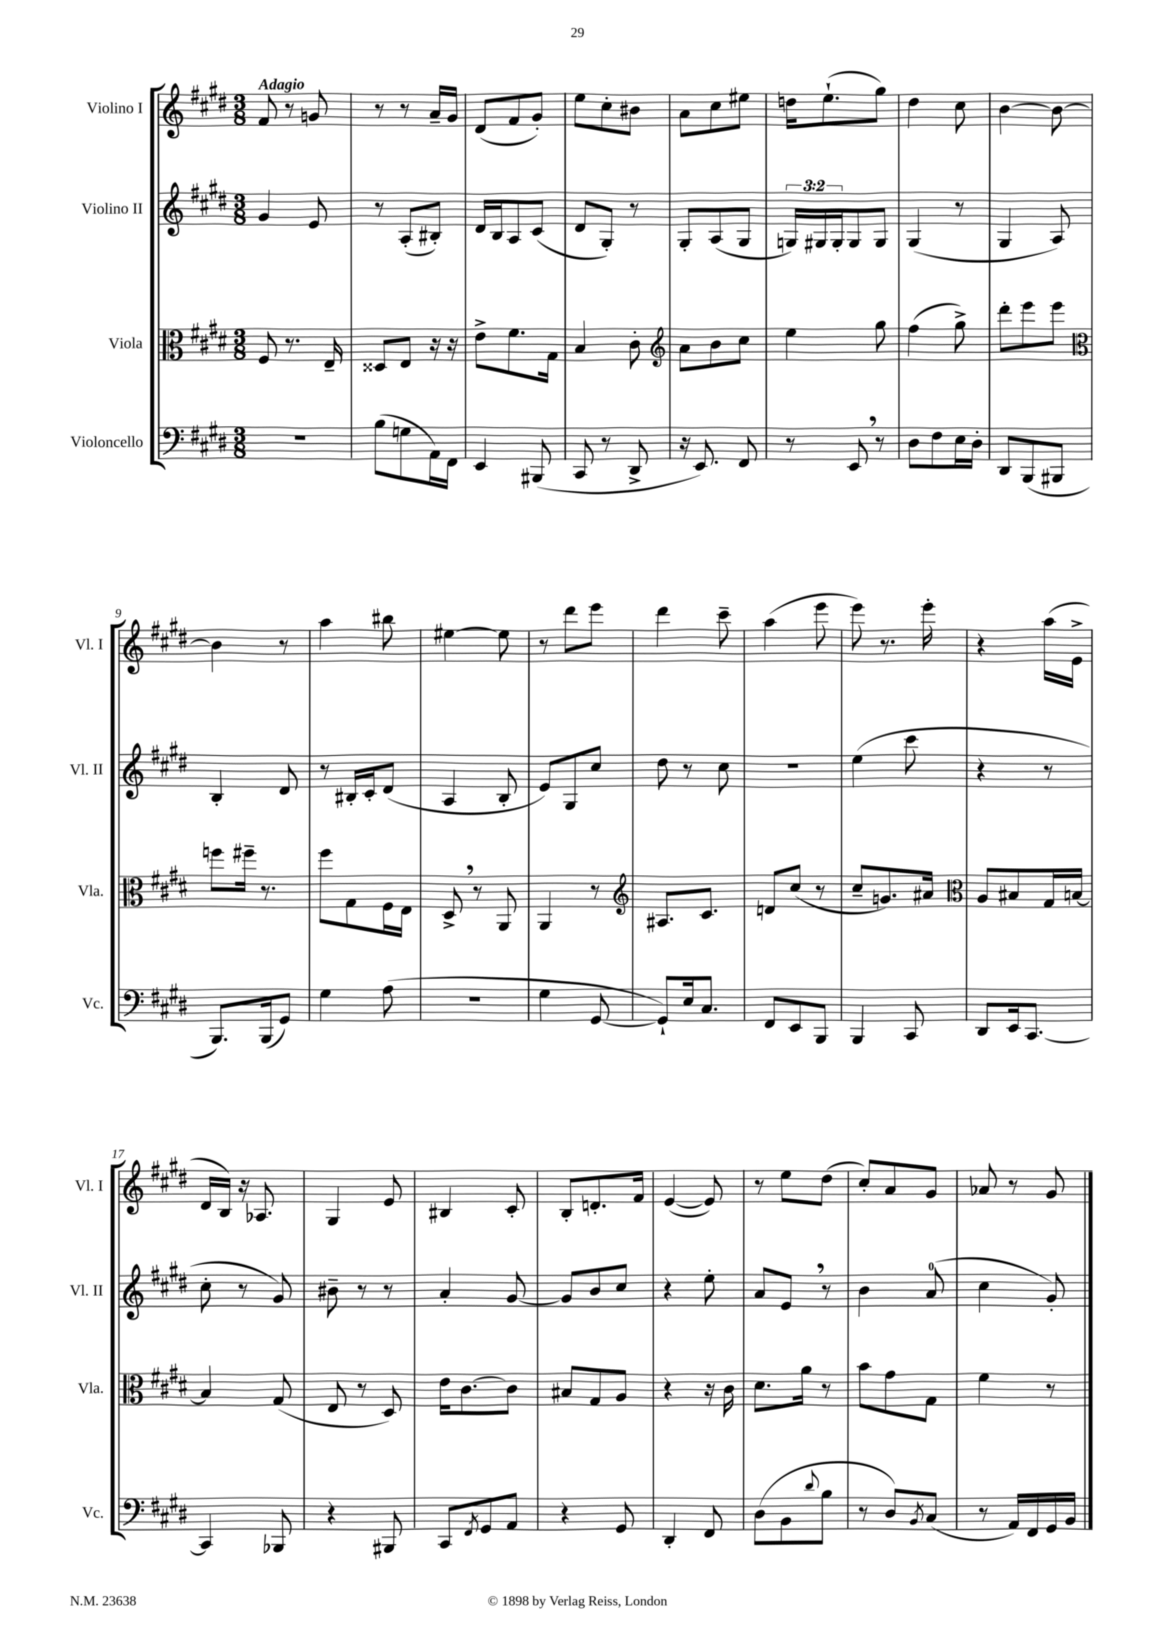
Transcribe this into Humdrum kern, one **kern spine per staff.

**kern	**kern	**kern	**kern
*staff4	*staff3	*staff2	*staff1
*clefF4	*clefC3	*clefG2	*clefG2
*k[f#c#g#d#]	*k[f#c#g#d#]	*k[f#c#g#d#]	*k[f#c#g#d#]
*M3/8	*M3/8	*M3/8	*M3/8
4.r	8F#	4g#	8f#
.	8.r	.	8r
.	.	8e	8g
.	16E~	.	.
=	=	=	=
(8B	8D##	8r	8r
8G	8E	(8A'	8r
16AA)	16r	8B#')	16a~
16FF#	16r	.	16g#
=	=	=	=
4EE	8e^	16d#	(8d#
.	.	16B	.
.	8.f#	8A	8f#
(8BBB#	.	(8c#	8g#')
.	16G#	.	.
=	=	=	=
8CC#	4B	8d#	8ee
8r	.	8G#')	8cc#'
8DD#^	8c#'	8r	8b#
=	=	=	=
*	*clefG2	*	*
16r	8a	8G#'	8a
8.EE)	.	.	.
.	8b	(8A	8cc#
8FF#	8cc#	8G#	8ee#
=	=	=	=
8r	4ee	24G)	16dd
.	.	24G#	.
.	.	.	(8.ee`
.	.	24G#'	.
8EE	.	8G#	.
8r	8gg#	8G#	8gg#)
=	=	=	=
8D#	(4ff#	(4G#	4dd#
8F#	.	.	.
16E	8gg#^)	8r	8cc#
16D#'	.	.	.
=	=	=	=
8DD#	8ddd#'	4G#	[4b
(8BBB	8eee	.	.
8BBB#	8eee	8A)	8b_
=	=	=	=
*	*clefC3	*	*
8.BBB)	8ff	4B'	4b]
.	16ff#~	.	.
(16BBB	8.r	.	.
8GG#)	.	8d#	8r
=	=	=	=
4G#	8ff#	8r	4aa
.	8G#	16B#'	.
.	.	16c#'	.
(8A	16F#	(8d#	8bb#
.	16E	.	.
=	=	=	=
4.r	8D#^	4A	[4ee#
.	8r	.	.
.	8AA	8B'	8ee#]
=	=	=	=
4G#	4AA	8e)	8r
.	.	8G#	8ddd#
[8GG#	8r	8cc#	8eee
=	=	=	=
*	*clefG2	*	*
8GG#`])	8.A#	8dd#	4ddd#
16E	.	8r	.
8.C#	8.c#	.	.
.	.	8cc#	8ccc#~
=	=	=	=
8FF#	8d	4.r	(4aa
8EE	(8cc#	.	.
8BBB	8r	.	8eee
=	=	=	=
4BBB	8cc#~	(4ee	8eee)
.	8.g)	.	8.r
8CC#	.	8ccc#	.
.	16a#	.	16eee'
=	=	=	=
*	*clefC3	*	*
8DD#	8A	4r	4r
16EE	8B#	.	.
[8.CC#	.	.	.
.	16G#	8r	(16aa
.	[16B	.	16e^
=	=	=	=
4CC#]	4B]	8cc#'	16d#
.	.	.	16B)
.	.	8r	16r
.	.	.	8.A-
8BBB-	(8G#	8g#)	.
=	=	=	=
4r	8E	8b#~	4G#
.	8r	8r	.
8BBB#	8D#)	8r	8e
=	=	=	=
8CC#	16e	4a'	4B#
.	[8.c#	.	.
8qFF#	.	.	.
8GG#	.	.	.
8AA	8c#]	[8g#	8c#'
=	=	=	=
4r	8B#	8g#]	8B'
.	8G#	8b	8.d'
8GG#	8A	8cc#	.
.	.	.	16f#
=	=	=	=
4DD#'	4r	4r	([4e
8FF#	16r	8ee'	8e])
.	16c#	.	.
=	=	=	=
(8D#	8.d#	8a	8r
8BB	.	8e	8ee
.	16a	.	.
8qqd#	.	.	.
8B	8r	8r	(8dd#
=	=	=	=
8r	8b	4b	8cc#')
8D#)	8g#	.	8a
8qBB	.	.	.
(8C#	8G#	(8a	8g#
=	=	=	=
8r	4f#	4cc#	8a-
16AA)	.	.	8r
16FF#	.	.	.
16GG#	8r	8g#')	8g#
16BB	.	.	.
==	==	==	==
*-	*-	*-	*-
